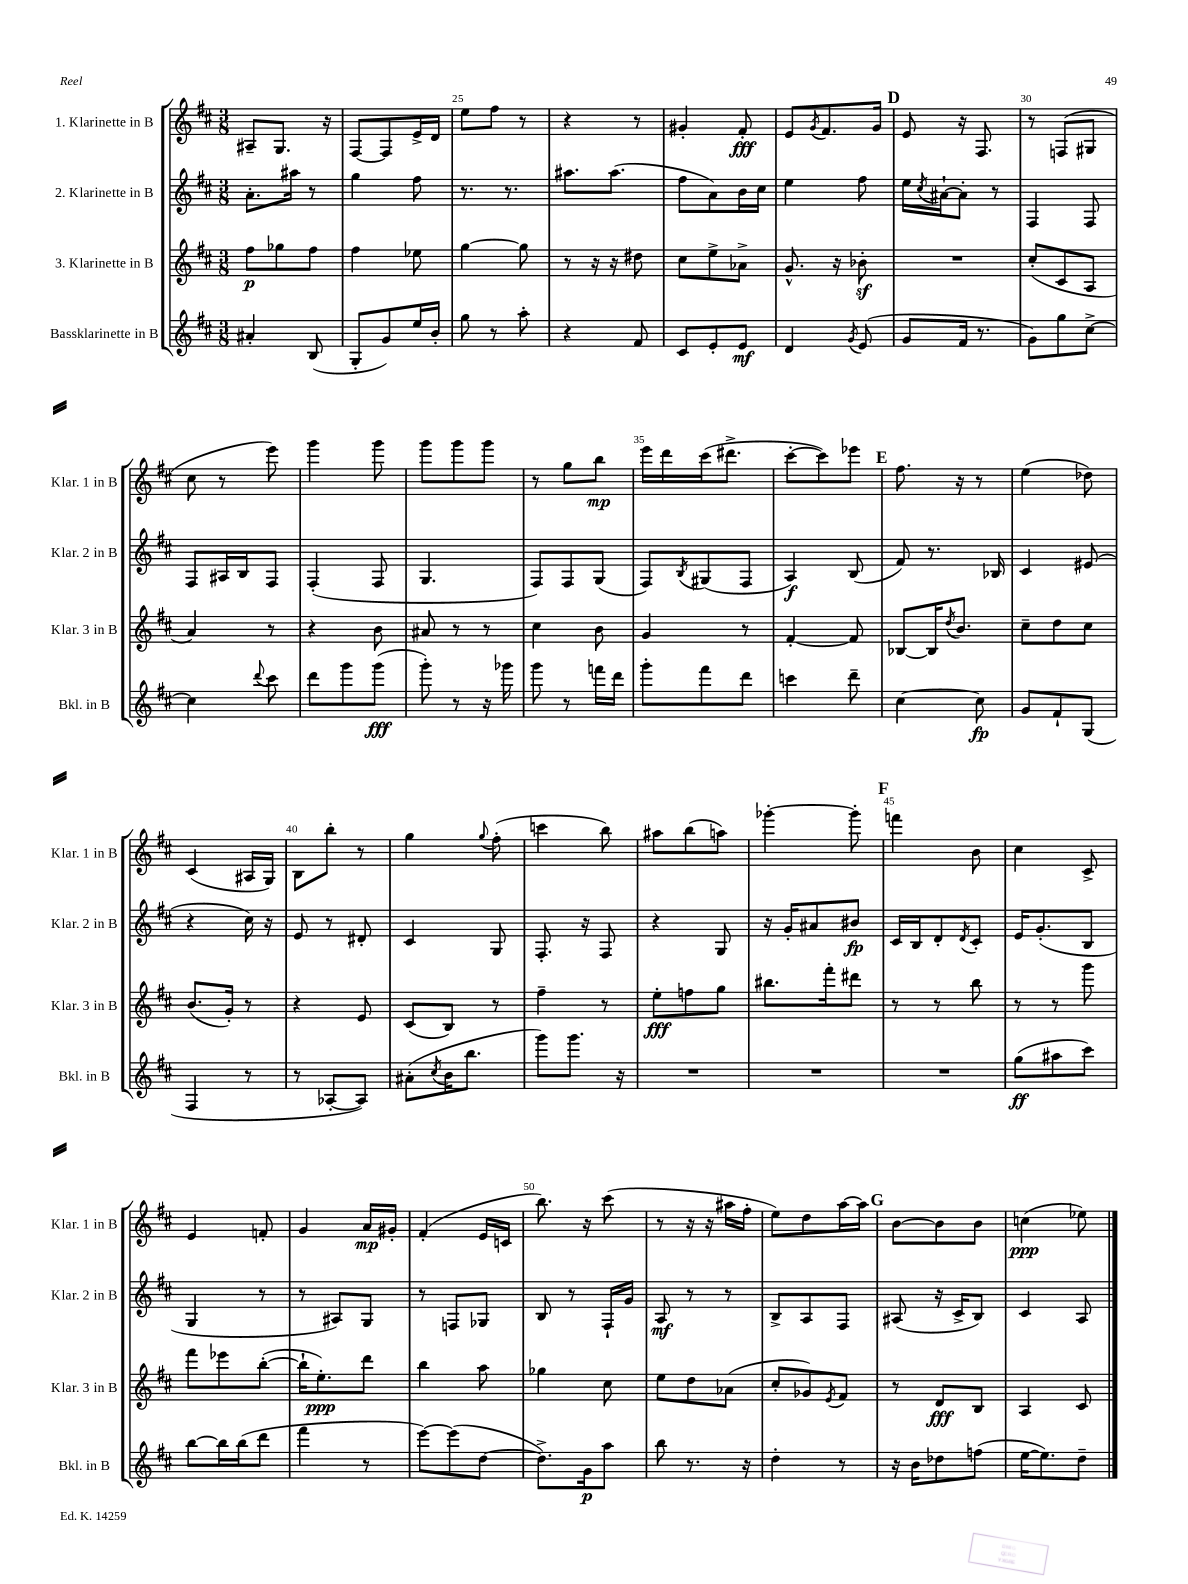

**kern	**dynam	**kern	**dynam	**kern	**dynam	**kern	**dynam
*part4	*part4	*part3	*part3	*part2	*part2	*part1	*part1
*staff4	*staff4	*staff3	*staff3	*staff2	*staff2	*staff1	*staff1
*I"Bassklarinette in B	*	*I"3. Klarinette in B	*	*I"2. Klarinette in B	*	*I"1. Klarinette in B	*
*I'Bkl. in B	*	*I'Klar. 3 in B	*	*I'Klar. 2 in B	*	*I'Klar. 1 in B	*
*clefG2	*	*clefG2	*	*clefG2	*	*clefG2	*
*k[f#c#]	*	*k[f#c#]	*	*k[f#c#]	*	*k[f#c#]	*
*M3/8	*	*M3/8	*	*M3/8	*	*M3/8	*
=23	=23	=23	=23	=23	=23	=23	=23
4a#X'/	.	8ff#\L	p	8.a'\L	.	8A#X~/L	.
.	.	8gg-X\	.	.	.	8.G/J	.
.	.	.	.	16aa#X\Jk	.	.	.
(8B/	.	8ff#\J	.	8r	.	.	.
.	.	.	.	.	.	16r	.
=24	=24	=24	=24	=24	=24	=24	=24
8G'/L	.	4ff#\	.	4gg\	.	[8F#/L	.
8g/)	.	.	.	.	.	8F#/]	.
16ee/L	.	8ee-X\	.	8ff#\	.	16e^/L	.
16b'/JJ	.	.	.	.	.	16d/JJ	.
=25	=25	=25	=25	=25	=25	=25	=25
8gg\	.	[4gg\	.	8.r	.	8ee\L	.
8r	.	.	.	.	.	8ff#\J	.
.	.	.	.	8.r	.	.	.
8aa'\	.	8gg\]	.	.	.	8r	.
=26	=26	=26	=26	=26	=26	=26	=26
4r	.	8r	.	8.aa#X\L	.	4r	.
.	.	16r	.	.	.	.	.
.	.	16r	.	(8.aa#\J	.	.	.
8f#/	.	8dd#X\	.	.	.	8r	.
=27	=27	=27	=27	=27	=27	=27	=27
8c#/L	.	8cc#\L	.	8ff#\L	.	4g#X'/	.
8e'/	.	8ee^\	.	8a\)	.	.	.
8e/J	mf	8a-X^\J	.	16b\L	.	8f#'/	fff
.	.	.	.	16cc#\JJ	.	.	.
=28	=28	=28	=28	=28	=28	=28	=28
4d/	.	8.g^^/	.	4ee\	.	8e/L	.
.	.	.	.	.	.	8qg/	.
.	.	.	.	.	.	8.f#/	.
.	.	16r	.	.	.	.	.
8qg/	.	.	.	.	.	.	.
(8e/	.	8b-Xz'\	.	8ff#\	.	.	.
.	.	.	.	.	.	16g/Jk	.
!!LO:REH:place=s1:t=D
=29	=29	=29	=29	=29	=29	=29	=29
8g/L	.	4.r	.	16ee\LL	.	8e/	.
.	.	.	.	8qcc#/	.	.	.
.	.	.	.	[16a#X`\J	.	.	.
16f#/Jk	.	.	.	8a#'\J]	.	16r	.
8.r	.	.	.	.	.	8.F#/	.
.	.	.	.	8r	.	.	.
=30	=30	=30	=30	=30	=30	=30	=30
8g\L)	.	(8cc#'/L	.	4F#/	.	8r	.
8gg\	.	8c#/	.	.	.	(8Fn/L	.
[8cc#^\J	.	8A/J	.	8F#/	.	8G#X/J	.
!!LO:LB:g=z
=31	=31	=31	=31	=31	=31	=31	=31
4cc#\]	.	4a/)	.	8F#/L	.	8cc#\	.
.	.	.	.	16A#X/L	.	8r	.
.	.	.	.	16B/J	.	.	.
8qqddd/	.	.	.	.	.	.	.
8ccc#\	.	8r	.	8F#/J	.	8eee\)	.
=32	=32	=32	=32	=32	=32	=32	=32
8ddd\L	.	4r	.	(4F#'/	.	4ggg\	.
8ggg\	.	.	.	.	.	.	.
(8ggg\J	fff	8b\	.	8F#/	.	8ggg\	.
=33	=33	=33	=33	=33	=33	=33	=33
8ggg'\)	.	8a#X/	.	4.G/	.	8ggg\L	.
8r	.	8r	.	.	.	8ggg\	.
16r	.	8r	.	.	.	8ggg\J	.
16ggg-X\	.	.	.	.	.	.	.
=34	=34	=34	=34	=34	=34	=34	=34
8ggg\	.	4cc#\	.	8F#/L)	.	8r	.
8r	.	.	.	8F#/	.	8gg\L	.
16fffn\LL	.	8b\	.	(8G/J	.	8bb\J	mp
16ddd\JJ	.	.	.	.	.	.	.
=35	=35	=35	=35	=35	=35	=35	=35
8ggg'\L	.	4g/	.	8F#/L)	.	16eee\LL	.
.	.	.	.	.	.	16ddd\	.
.	.	.	.	8qB/	.	.	.
8fff#\	.	.	.	(8G#X/	.	(16ccc#\J	.
.	.	.	.	.	.	8.ddd#X^\J	.
8ddd\J	.	8r	.	8F#/J	.	.	.
=36	=36	=36	=36	=36	=36	=36	=36
4cccn\	.	[4f#'/	.	4A/)	f	[8ccc#'\L	.
.	.	.	.	.	.	8ccc#\])	.
8ddd~\	.	8f#/]	.	(8B/	.	8eee-X\J	.
!!LO:REH:place=s1:t=E
=37	=37	=37	=37	=37	=37	=37	=37
[4cc#\	.	[8B-X/L	.	8f#/)	.	8.ff#\	.
.	.	16B-/K]	.	8.r	.	.	.
.	.	8qdd/	.	.	.	.	.
.	.	8.b/J	.	.	.	16r	.
8cc#\]	fp	.	.	.	.	8r	.
.	.	.	.	16B-X/	.	.	.
=38	=38	=38	=38	=38	=38	=38	=38
8g/L	.	8cc#~\L	.	4c#/	.	(4ee\	.
8f#`/	.	8dd\	.	.	.	.	.
(8G/J	.	8cc#\J	.	(8e#X/	.	8dd-X\)	.
!!LO:LB:g=z
=39	=39	=39	=39	=39	=39	=39	=39
4F#/	.	(8.b/L	.	4r	.	(4c#/	.
.	.	16g'/Jk)	.	.	.	.	.
8r	.	8r	.	16cc#\)	.	16A#X/LL	.
.	.	.	.	16r	.	16G/JJ)	.
=40	=40	=40	=40	=40	=40	=40	=40
8r	.	4r	.	8e/	.	8B\L	.
[8A-X'/L	.	.	.	8r	.	8bb'\J	.
8A-/J])	.	8e/	.	8d#X'/	.	8r	.
=41	=41	=41	=41	=41	=41	=41	=41
(8a#X'\L	.	(8c#/L	.	4c#/	.	4gg\	.
8qcc#/	.	.	.	.	.	.	.
16b\K	.	8B/J)	.	.	.	.	.
8.bb\J	.	.	.	.	.	.	.
.	.	.	.	.	.	8qqgg/	.
.	.	8r	.	8G/	.	(8ff#'\	.
=42	=42	=42	=42	=42	=42	=42	=42
8ggg\L)	.	4ff#~\	.	8.F#'/	.	4cccn\	.
8.ggg\J	.	.	.	.	.	.	.
.	.	.	.	16r	.	.	.
.	.	8r	.	8F#/	.	8bb\)	.
16r	.	.	.	.	.	.	.
=43	=43	=43	=43	=43	=43	=43	=43
4.r	.	8ee'\L	fff	4r	.	8aa#X\L	.
.	.	8ffn\	.	.	.	(8bb\	.
.	.	8gg\J	.	8G/	.	8aan\J)	.
=44	=44	=44	=44	=44	=44	=44	=44
4.r	.	8.bb#X\L	.	16r	.	[4ggg-X'\	.
.	.	.	.	16g'/KL	.	.	.
.	.	.	.	8a#X/	.	.	.
.	.	16fff#'\k	.	.	.	.	.
.	.	8ddd#X\J	.	8b#X/J	fp	8ggg-'\]	.
!!LO:REH:place=s1:t=F
=45	=45	=45	=45	=45	=45	=45	=45
4.r	.	8r	.	16c#/LL	.	4fffn\	.
.	.	.	.	16B/J	.	.	.
.	.	8r	.	8d'/	.	.	.
.	.	.	.	8qd/	.	.	.
.	.	8bb\	.	8c#'/J	.	8b\	.
=46	=46	=46	=46	=46	=46	=46	=46
(8gg\L	ff	8r	.	16e/KL	.	4cc#\	.
.	.	.	.	(8.g'/	.	.	.
8aa#X\	.	8r	.	.	.	.	.
8ccc#\J)	.	8ggg\	.	8B/J	.	8c#^/	.
!!LO:LB:g=z
=47	=47	=47	=47	=47	=47	=47	=47
[8bb\L	.	8fff#\L	.	4G/	.	4e/	.
16bb\L]	.	8eee-X\	.	.	.	.	.
(16bb\J	.	.	.	.	.	.	.
8ddd\J	.	([8bb'\J	.	8r	.	8fn'/	.
=48	=48	=48	=48	=48	=48	=48	=48
4fff#\	.	16bb`\KL]	.	8r	.	4g/	.
.	.	8.ee'\)	ppp	.	.	.	.
.	.	.	.	8A#X/L)	.	.	.
8r	.	8ddd\J	.	8G/J	.	16a/LL	mp
.	.	.	.	.	.	16g#X'/JJ	.
=49	=49	=49	=49	=49	=49	=49	=49
[8eee\L)	.	4bb\	.	8r	.	(4f#'/	.
(8eee\]	.	.	.	8Fn/L	.	.	.
[8dd\J	.	8aa\	.	8G-X/J	.	16e/LL	.
.	.	.	.	.	.	16cn/JJ	.
=50	=50	=50	=50	=50	=50	=50	=50
8.dd^\L])	.	4gg-X\	.	8B/	.	8.bb\)	.
.	.	.	.	8r	.	.	.
16g\k	p	.	.	.	.	16r	.
8aa\J	.	8cc#\	.	16F#`/LL	.	(8ccc#\	.
.	.	.	.	16g/JJ	.	.	.
=51	=51	=51	=51	=51	=51	=51	=51
8bb\	.	8ee\L	.	8A/	mf	8r	.
8.r	.	8dd\	.	8r	.	16r	.
.	.	.	.	.	.	16r	.
.	.	(8a-X\J	.	8r	.	16aa#X\LL	.
16r	.	.	.	.	.	16ff#'\JJ	.
=52	=52	=52	=52	=52	=52	=52	=52
4dd'\	.	8cc#'/L	.	8B^/L	.	8ee\L)	.
.	.	8g-X/)	.	8A/	.	8dd\	.
.	.	8qe/	.	.	.	.	.
8r	.	8f#/J	.	8F#/J	.	[16aa\L	.
.	.	.	.	.	.	16aa\JJ]	.
!!LO:REH:place=s1:t=G
=53	=53	=53	=53	=53	=53	=53	=53
16r	.	8r	.	(8A#X/	.	[8b\L	.
16b\KL	.	.	.	.	.	.	.
8dd-X\	.	8d/L	fff	16r	.	8b\]	.
.	.	.	.	16c#^/KL	.	.	.
(8ffn\J	.	8B/J	.	8B/J)	.	8b\J	.
=54	=54	=54	=54	=54	=54	=54	=54
[16ee\KL	.	4A/	.	4c#/	.	(4ccn\	ppp
8.ee\])	.	.	.	.	.	.	.
8dd~\J	.	8c#/	.	8A/	.	8ee-X\)	.
==	==	==	==	==	==	==	==
*-	*-	*-	*-	*-	*-	*-	*-
